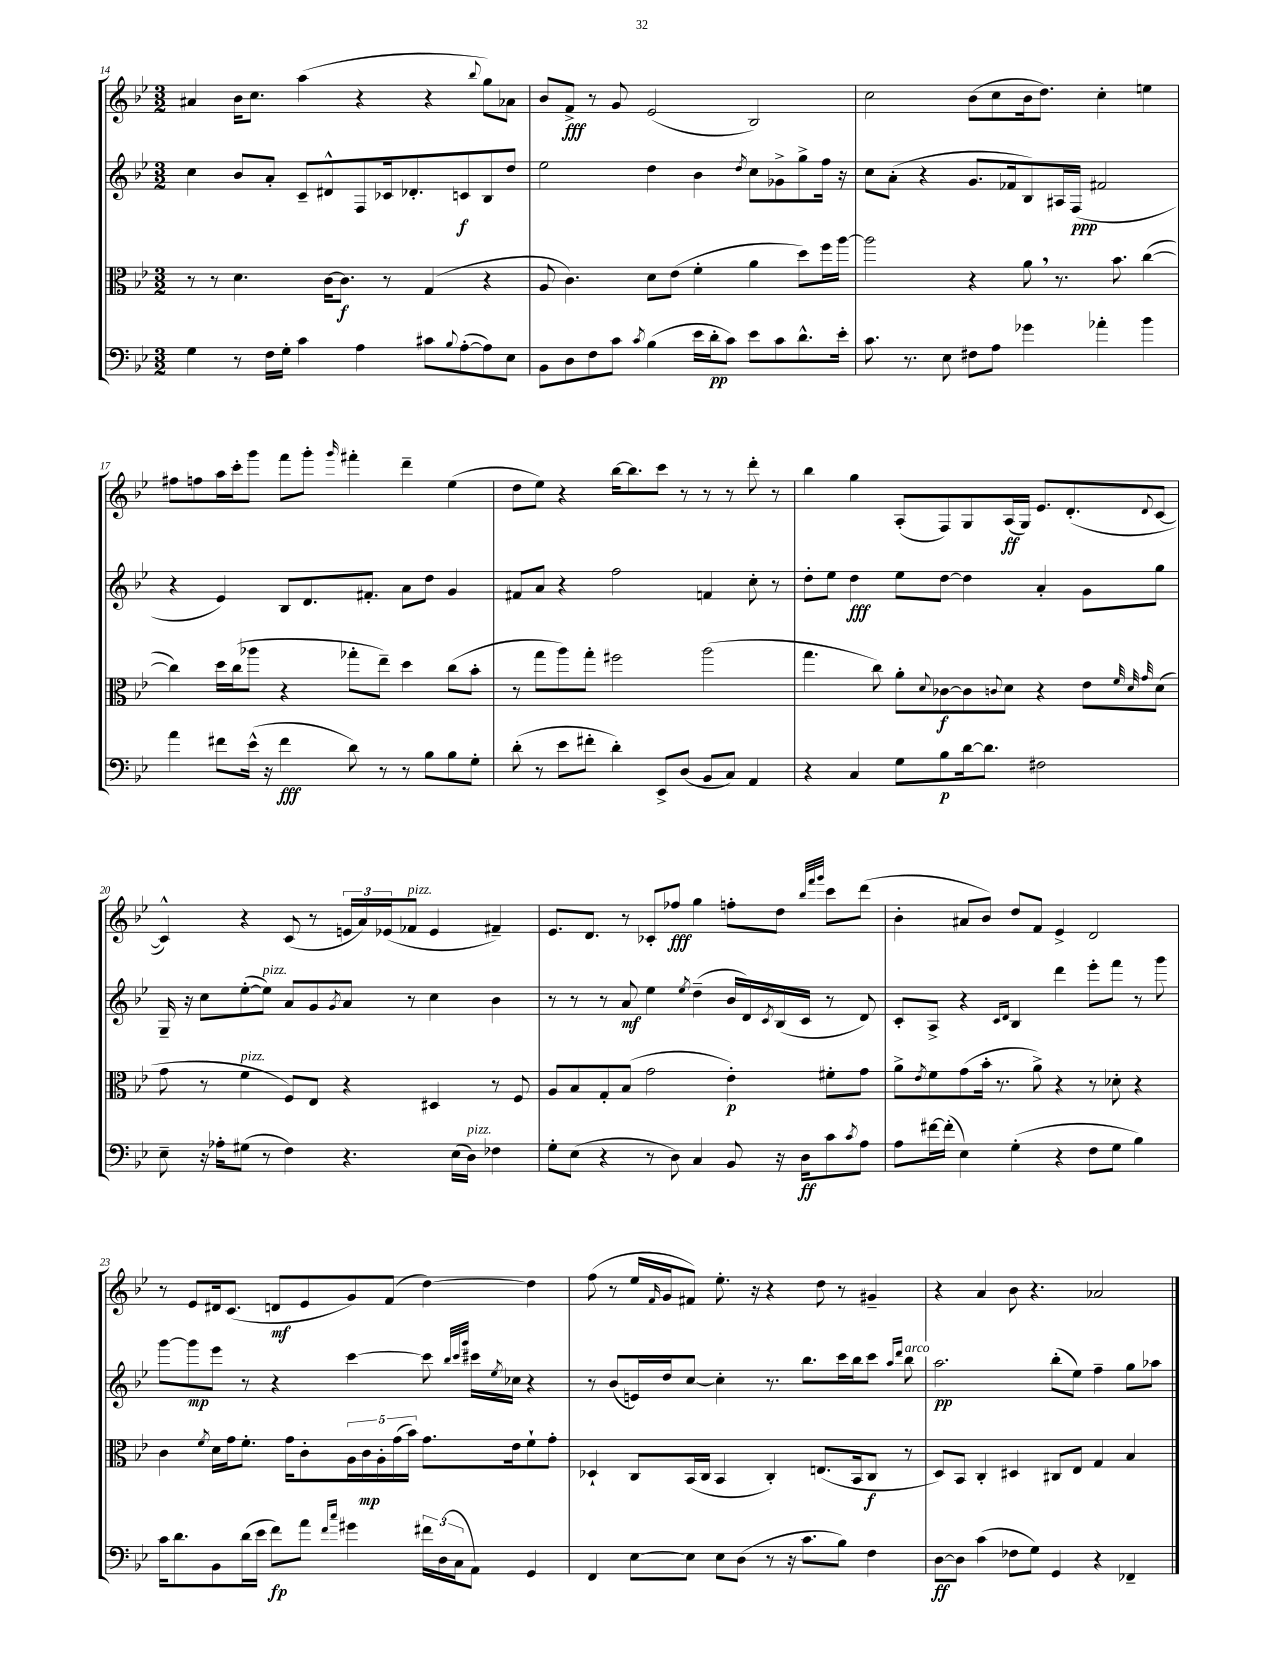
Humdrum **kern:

**kern	**kern	**kern	**kern
*staff4	*staff3	*staff2	*staff1
*clefF4	*clefC3	*clefG2	*clefG2
*k[b-e-]	*k[b-e-]	*k[b-e-]	*k[b-e-]
*M3/2	*M3/2	*M3/2	*M3/2
4G	8r	4cc	4a#
.	8r	.	.
8r	4.d	8b-	16b-
.	.	.	8.cc
16F	.	8a'	.
16G'	.	.	.
4c	.	8c~	(4aa
.	[16c	8d#^^	.
.	8.c]	.	.
4A	.	8F	4r
.	8r	16c-	.
.	.	8.d-'	.
8c#	(4G	.	4r
8qqB-	.	.	.
([8A'	.	8c	.
.	.	.	8qqbb-
8A])	4r	8B-	8gg)
8E-	.	8dd	8a-
=	=	=	=
8BB-	8A	2ee-	8b-
8D	4.c)	.	8f^
8F	.	.	8r
8c	.	.	8g
8qc	.	.	.
(4B-	8d	4dd	(2e-
.	(8e-	.	.
16e-	4f'	4b-	.
16d'	.	.	.
8c)	.	.	.
.	.	8qdd	.
8e-	4a	8cc	2B-)
8c	.	8g-^	.
8.d^^	8dd)	8gg^	.
.	16ff	16ff	.
16e-'	[16aa	16r	.
=	=	=	=
8.c	2aa]	8cc	2cc
.	.	(8a'	.
8.r	.	.	.
.	.	4r	.
8E-	.	.	.
8F#	4r	8.g	(8b-
8A	.	.	8cc
.	.	16f-	.
4g-	8a	8B-)	16b-
.	.	.	8.dd)
.	8.r	16A#	.
.	.	(16F	.
4a-'	.	2f#	4cc'
.	8.b-	.	.
4b-	([4cc	.	4ee
=	=	=	=
4a	4cc])	4r	8ff#
.	.	.	8ff
8f#	16dd	4e-)	16aa
.	(16cc	.	16ccc'
(16e-^^	8aa-	.	8ggg
16r	.	.	.
4f#	4r	8B-	8fff
.	.	8.d	8ggg'
.	.	.	16qqggg
8d)	8gg-'	.	4fff#'
.	.	8.f#'	.
8r	8ee-~)	.	.
8r	4dd	8a	4ddd~
8B-	.	8dd	.
8B-	(8cc	4g	(4ee-
8G'	8b-'	.	.
=	=	=	=
(8d'	8r	8f#	8dd
8r	8gg	8a	8ee-)
8e-	8aa)	4r	4r
8f#'	8gg'	.	.
4d')	2ff#	2ff	[16bb-
.	.	.	8.bb-]
8EE-^	.	.	8ccc
(8D	.	.	8r
8BB-	(2aa	4f	8r
8C)	.	.	8r
4AA	.	8cc'	8ddd'
.	.	8r	8r
=	=	=	=
4r	4.gg	8dd'	4bb-
.	.	8ee-	.
4C	.	4dd	4gg
.	8cc)	.	.
8G	8a'	8ee-	(8A'
.	8qqd	.	.
8B-	[8c-	[8dd	8F)
[16d	8c-]	4dd]	8G
8.d]	.	.	.
.	8qqc	.	.
.	8d	.	(16A
.	.	.	16G)
2F#	4r	4a'	8.e-
.	.	.	(8.d'
.	8e-	8g	.
.	32qqf	.	.
.	32qqd	.	.
.	32qqg	.	8qqd
.	(8d	8gg	[8c
=	=	=	=
8E-~	8g	16G~	4c^^])
.	.	16r	.
16r	8r	8cc	.
16A-'	.	.	.
(8G#	4f	([8ee-'	4r
8r	.	8ee-])	.
4F)	8F)	8a	(8c
.	8E-	8g	8r
.	.	8qg	.
4.r	4r	8a	24e
.	.	.	24a)
.	.	.	(24e-
.	.	8r	8f-
.	4D#	4cc	4e-
(16E-	.	.	.
16D)	.	.	.
4F-	8r	4b-	4f#~)
.	8F	.	.
=	=	=	=
8G'	8A	8r	8.e-
(8E-	8B-	8r	.
.	.	.	8.d
4r	8G'	8r	.
.	(8B-	8a	8r
8r	2g	4ee-	8c-'
8D)	.	.	8ff-
.	.	8qee-	.
4C	.	(4dd~	4gg
8BB-	4e-')	16b-	8ff'
.	.	16d)	.
.	.	8qc	.
16r	.	(16B-	8dd
16D	.	16c	.
.	.	.	32qqbb-
.	.	.	32qqfff
.	.	.	32qqggg
8c	8f#'	8r	8ccc
8qc	.	.	.
8A	8g	8d)	(8ddd
=	=	=	=
8A	8a^	8c'	4b-'
.	8qe-	.	.
[16f#	8f	8A^	.
(16f#']	.	.	.
4E-)	(8g	4r	8a#
.	16b-'	.	8b-)
.	8.r	.	.
.	.	16qqc	.
.	.	16qqd	.
(4G'	.	4B-	8dd
.	8a^)	.	8f
4r	4r	4ddd	4e-^
8F	8r	8eee-'	2d
8G	8d-'	8fff	.
4B-)	4r	8r	.
.	.	8ggg	.
=	=	=	=
16c	4c	[8ggg	8r
8.d	.	.	.
.	.	8ggg]	8e-
.	8qf	.	.
8BB-	16d	8eee-	16d#
.	16g	.	(8.c
(16d	8.f'	8r	.
16e-	.	.	.
8f)	.	4r	8d
.	16g	.	.
8a	8c'	.	8e-
16qqf	.	.	.
16qqcc	.	.	.
4g#	20A	[4ccc	8g)
.	20c	.	.
.	20A'	.	.
.	.	.	(8f
.	(20g	.	.
.	20b-)	.	.
24f#	8.g	8ccc]	[4dd)
(24D	.	.	.
24C	.	.	.
.	.	32qqbb-	.
.	.	32qqccc	.
.	.	32qqggg	.
8AA)	.	16ccc#	.
.	.	8qee-	.
.	16e-	16cc-	.
4GG	8f`	4r	4dd]
.	8g'	.	.
=	=	=	=
4FF	4D-`	8r	(8ff
.	.	(8b-	8r
[8E-	8C	16e)	16ee-
.	.	.	16qqf
.	.	16dd	16g
8E-]	(16BB-	[8cc	8f#)
.	16C	.	.
8E-	4BB-	4cc']	8.ee-'
(8D	.	.	.
.	.	.	16r
8r	4C')	8.r	4r
16r	.	.	.
8.c	.	8.bb-	.
.	(8.E	.	8dd
8B-)	.	16ccc	8r
.	16BB-	16bb-	.
4F	8C	8ccc	4g#~
.	.	16qqaa	.
.	.	16qqddd	.
.	8r	8bb-	.
=	=	=	=
[8D	8D)	2.aa	4r
8D]	8BB-	.	.
(4c	4C'	.	4a
8F-	4D#	.	8b-
8G)	.	.	4.r
4GG	8C#	(8bb-'	.
.	8E-	8ee-)	.
4r	4G	4ff~	2a-
4FF-~	4B-	8gg	.
.	.	8aa-	.
==	==	==	==
*-	*-	*-	*-
